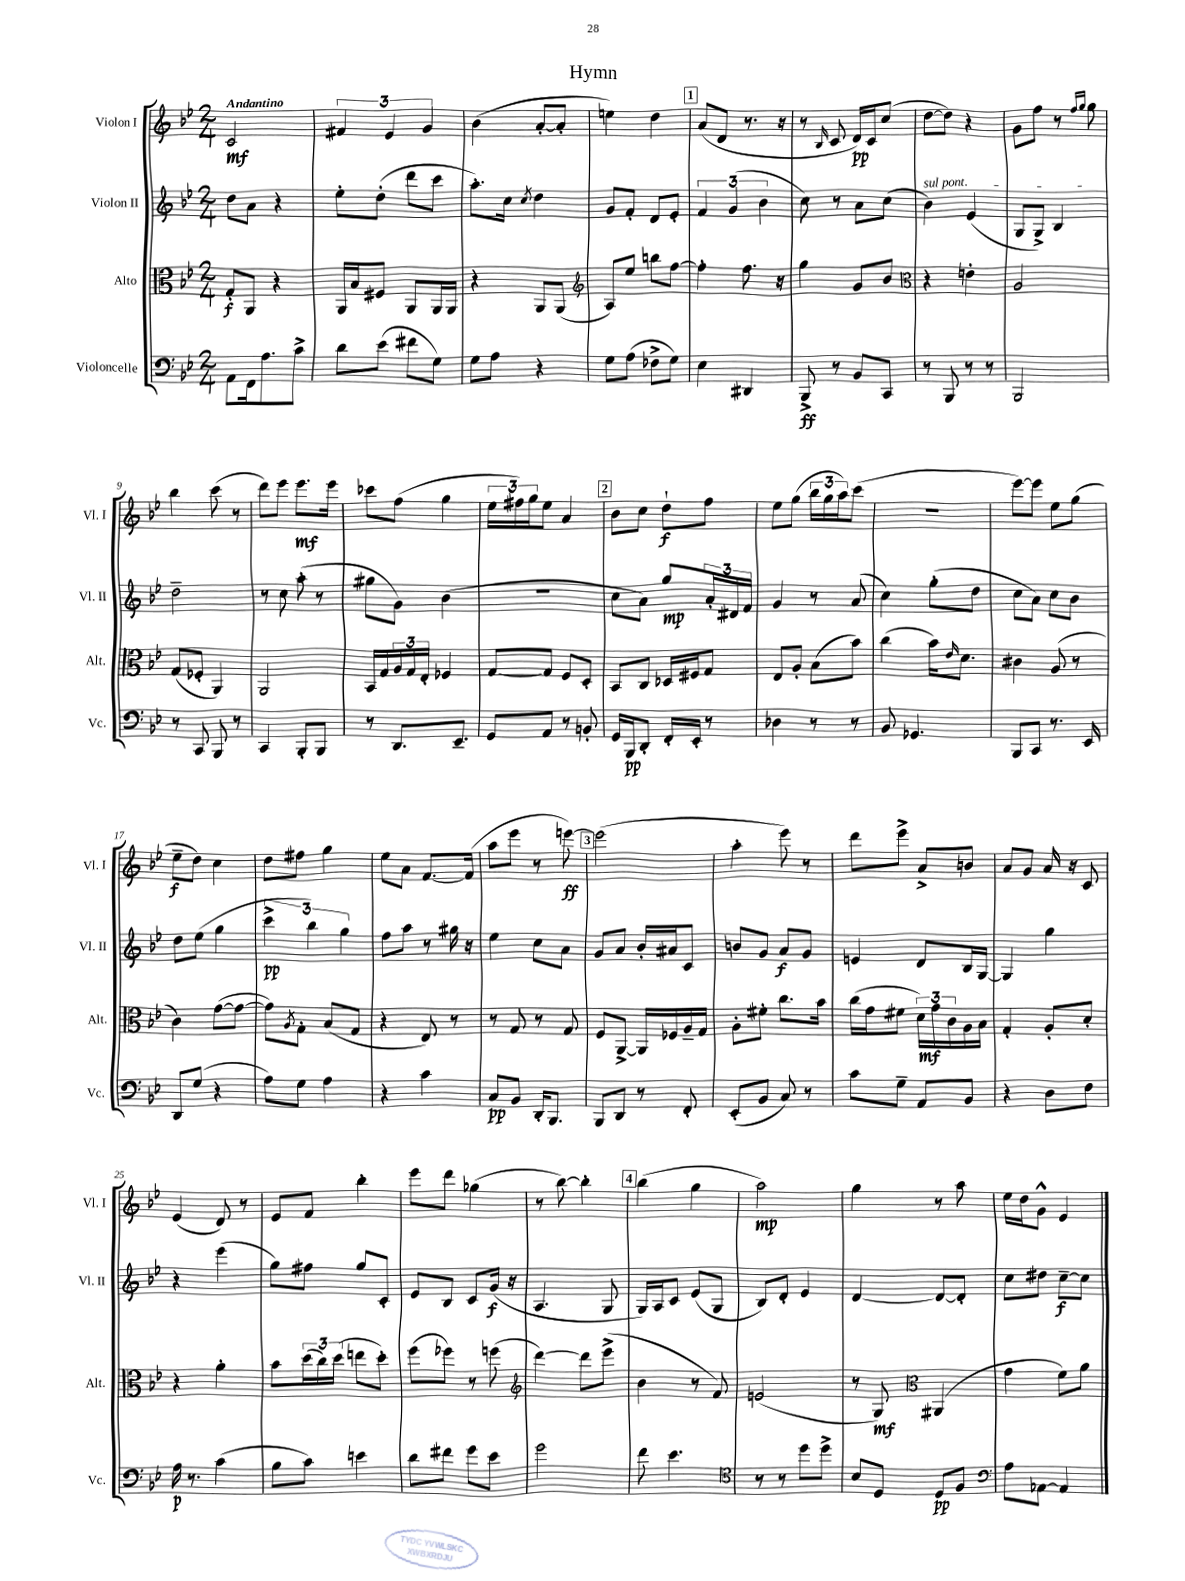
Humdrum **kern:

**kern	**kern	**kern	**kern
*staff4	*staff3	*staff2	*staff1
*clefF4	*clefC3	*clefG2	*clefG2
*k[b-e-]	*k[b-e-]	*k[b-e-]	*k[b-e-]
*M2/4	*M2/4	*M2/4	*M2/4
8AA\L	8G'/L	8dd\L	2c/
16FF\k	8AA/J	8a\J	.
8.A\	.	.	.
.	4r	4r	.
8c^\J	.	.	.
=	=	=	=
8d\L	16AA/LL	8ee-'\L	6f#/
.	16B-/J	.	.
(8e-\J	8F#/J	(8dd'\J	.
.	.	.	6e-/
8f#\L	8AA/L	8ddd\L	.
.	.	.	6g/
8G\J)	16AA/L	8ccc\J	.
.	16AA/JJ	.	.
=	=	=	=
8G\L	4r	8.aa'\L)	(4b-\
8A\J	.	.	.
.	.	16cc\Jk	.
.	.	8qcc/	.
4r	8AA/L	4dd\	[8a'/L
.	(8AA/J	.	8a'/]J
=	=	=	=
*	*clefG2	*	*
8G\L	8A/L)	8g/L	4ee\)
(8A\J	8ee-/J	8f'/J	.
8F-^\L	8bb\L	8d/L	4dd\
8G\J)	[8ff\J	8e-'/J	.
=	=	=	=
4E-\	4ff'\]	6f/	(8a/L
.	.	.	8d/J
.	.	(6g/	.
4DD#/	8.ff\	.	8.r
.	.	6b-\	.
.	16r	.	16r
=	=	=	=
8BBB-^/	4gg\	8cc\)	8r
.	.	.	16qqB-/
8r	.	8r	8c/
8BB-/L	8g/L	8a\L	16d/LL)
.	.	.	16c/J
8CC/J	8b-/J	(8cc\J	(8cc/J
=	=	=	=
*	*clefC3	*	*
8r	4r	4b-\)	[8dd\L
8BBB-/	.	.	8dd\]J)
8r	4e'\	(4e-/	4r
8r	.	.	.
=	=	=	=
2BBB-/	2A/	8G/L	8g\L
.	.	8G^/J)	8ff\J
.	.	4B-/	8r
.	.	.	16qqff/LL
.	.	.	16qqgg/JJ
.	.	.	8gg\
=	=	=	=
8r	(8G/L	2dd~\	4bb-\
8CC/	8F-'/J	.	.
8BBB-/	4AA/)	.	(8ccc\
8r	.	.	8r
=	=	=	=
4CC/	2AA/	8r	8ddd\L)
.	.	8cc\	8eee-\J
8BBB-'/L	.	(8aa'\	8.eee-\L
8BBB-/J	.	8r	.
.	.	.	16eee-\Jk
=	=	=	=
8r	16BB-/LL	8gg#\L	8ccc-\L
.	16G/	.	.
8.DD/L	24A/	8g\J)	(8ff\J
.	24G/	.	.
.	24E-'/JJ	.	.
.	4F-/	(4b-\	4gg\
8.EE-~/J	.	.	.
=	=	=	=
8GG/L	[8G/L	2r	24ee-\LL
.	.	.	24ff#\)
.	.	.	24gg\J
8AA/J	8G/]J	.	8ee-\J
8r	8F/L	.	4a/
8BB'/	8D'/J	.	.
=	=	=	=
16GG/LL	8BB-/L	8cc\L	8b-\L
16BBB-/J	.	.	.
8DD'/J	8C/J	8a\J)	8cc\J
16FF'/LL	16D-/LL	8gg/L	8dd`\L
16EE-'/JJ	16F#/J	.	.
8r	8G/J	24a'/L	8ff\J
.	.	24d#/	.
.	.	24f/JJ	.
=	=	=	=
4D-\	8E-/L	4g/	8ee-\L
.	8A'/J	.	(8gg\J
8r	(8B-\L	8r	24bb-\LL
.	.	.	24gg\
.	.	.	24aa\J)
8r	8b-\J)	(8a/	(8ccc\J
=	=	=	=
8BB-/	(4cc\	4cc\)	2r
4.GG-/	.	.	.
.	16b-\LK)	(8gg'\L	.
.	16qqe-/	.	.
.	8.d\J	.	.
.	.	8dd\J	.
=	=	=	=
8BBB-/L	4c#\	8cc\L	[8eee-\L)
8CC/J	.	8a\J)	8eee-\]J
8.r	(8A/	8cc\L	8ee-\L
.	8r	8b-\J	(8gg\J
16EE-/	.	.	.
=	=	=	=
8DD/L	4c\)	8dd\L	8ee-~\L
(8G/J	.	(8ee-\J	8dd\J)
4r	([8g\L	4gg\	4cc\
.	8g\_J	.	.
=	=	=	=
8A\L)	8g\]L)	6ccc^\	8dd\L
.	8qA/	.	.
8G\J	8G'\J	.	8ff#\J
.	.	6bb-\)	.
4A\	(8B-/L	.	4gg\
.	.	6gg\	.
.	8G/J	.	.
=	=	=	=
4r	4r	8ff\L	8ee-\L
.	.	8aa\J	8a\J
4c\	8E-/)	8r	[8.f/L
.	8r	16gg#\	.
.	.	16r	(16f/]Jk
=	=	=	=
8C/L	8r	4ee-\	8aa\L
8BB-/J	8G/	.	8eee-\J
16DD'/LK	8r	8cc\L	8r
8.BBB-/J	.	.	.
.	8G/	8a\J	[8eee\)
=	=	=	=
8BBB-/L	8F/L	8g/L	(2eee\]
8DD/J	[8AA^/J	8a/J	.
8r	16AA/]LL	16b-'/LL	.
.	16F-/	16a#/J	.
8FF'/	16A~/	8c/J	.
.	16G/JJ	.	.
=	=	=	=
(8EE-'/L	8A'\L	8b/L	4aa'\
8BB-/J	8f#'\J	8g/J	.
8C/)	8.cc\L	8a/L	8eee-\)
8r	.	8g/J	8r
.	16b-\Jk	.	.
=	=	=	=
8c\L	(16cc\LL	4e/	8ddd\L
.	16g\J	.	.
8G~\J	8f#\J	.	8eee-^\J
8AA/L	24d\LL)	8d/L	8a^/L
.	24g\	.	.
.	24c\	.	.
8BB-/J	16A\	16B-/L	8b/J
.	16B-\JJ	[16G/JJ	.
=	=	=	=
4r	4G'/	4G/]	8a/L
.	.	.	8g/J
8D\L	8A'/L	4gg\	16a/
.	.	.	16r
8F\J	8d'/J	.	8c/
=	=	=	=
16A\	4r	4r	(4e-/
8.r	.	.	.
(4c\	4a'\	(4eee-\	8d/)
.	.	.	8r
=	=	=	=
8B-\L	8b-\L	8gg\L)	8e-/L
8c\J)	(24dd\L	8ff#\J	8f/J
.	24cc\)	.	.
.	(24dd\JJ	.	.
4e\	8ee\L	8gg/L	4bb-'\
.	8dd'\J)	8c'/J	.
=	=	=	=
8d\L	(8ff\L	8e-/L	8eee-\L
8f#\J	8ff-\J)	8B-/J	8ddd\J
8g\L	8r	8c/L	(4gg-\
8e-\J	(8ff\	(16g/Jk	.
.	.	16r	.
=	=	=	=
*	*clefG2	*	*
2g\	[4ddd\)	4.A/	8r
.	.	.	[8bb-\)
.	8ddd\]L	.	4bb-'\]
.	(8eee-^\J	8G/	.
=	=	=	=
8f\	4b-\	16G/LL)	(4bb-\
.	.	16A/J	.
4.e-\	.	8c/J	.
.	8r	(8e-/L	4gg\
.	8f/)	8G/J	.
=	=	=	=
*clefC4	*	*	*
8r	(2e/	8B-/L)	2aa\)
8r	.	8d'/J	.
8dd\L	.	4e-/	.
8dd^\J	.	.	.
=	=	=	=
8B-/L	8r	[4d/	4gg\
8D/J	8G/)	.	.
*	*clefC3	*	*
8D/L	(4AA#/	8d/_L	8r
8F/J	.	8d'/]J	8aa\
=	=	=	=
*clefF4	*	*	*
8A\L	4g\	8cc\L	16ee-\LL
.	.	.	16dd\J
[8AA-\J	.	8dd#\J	8g^^\J
4AA-/]	8f\L)	[8cc~\L	4e-/
.	8a\J	8cc\]J	.
==	==	==	==
*-	*-	*-	*-
